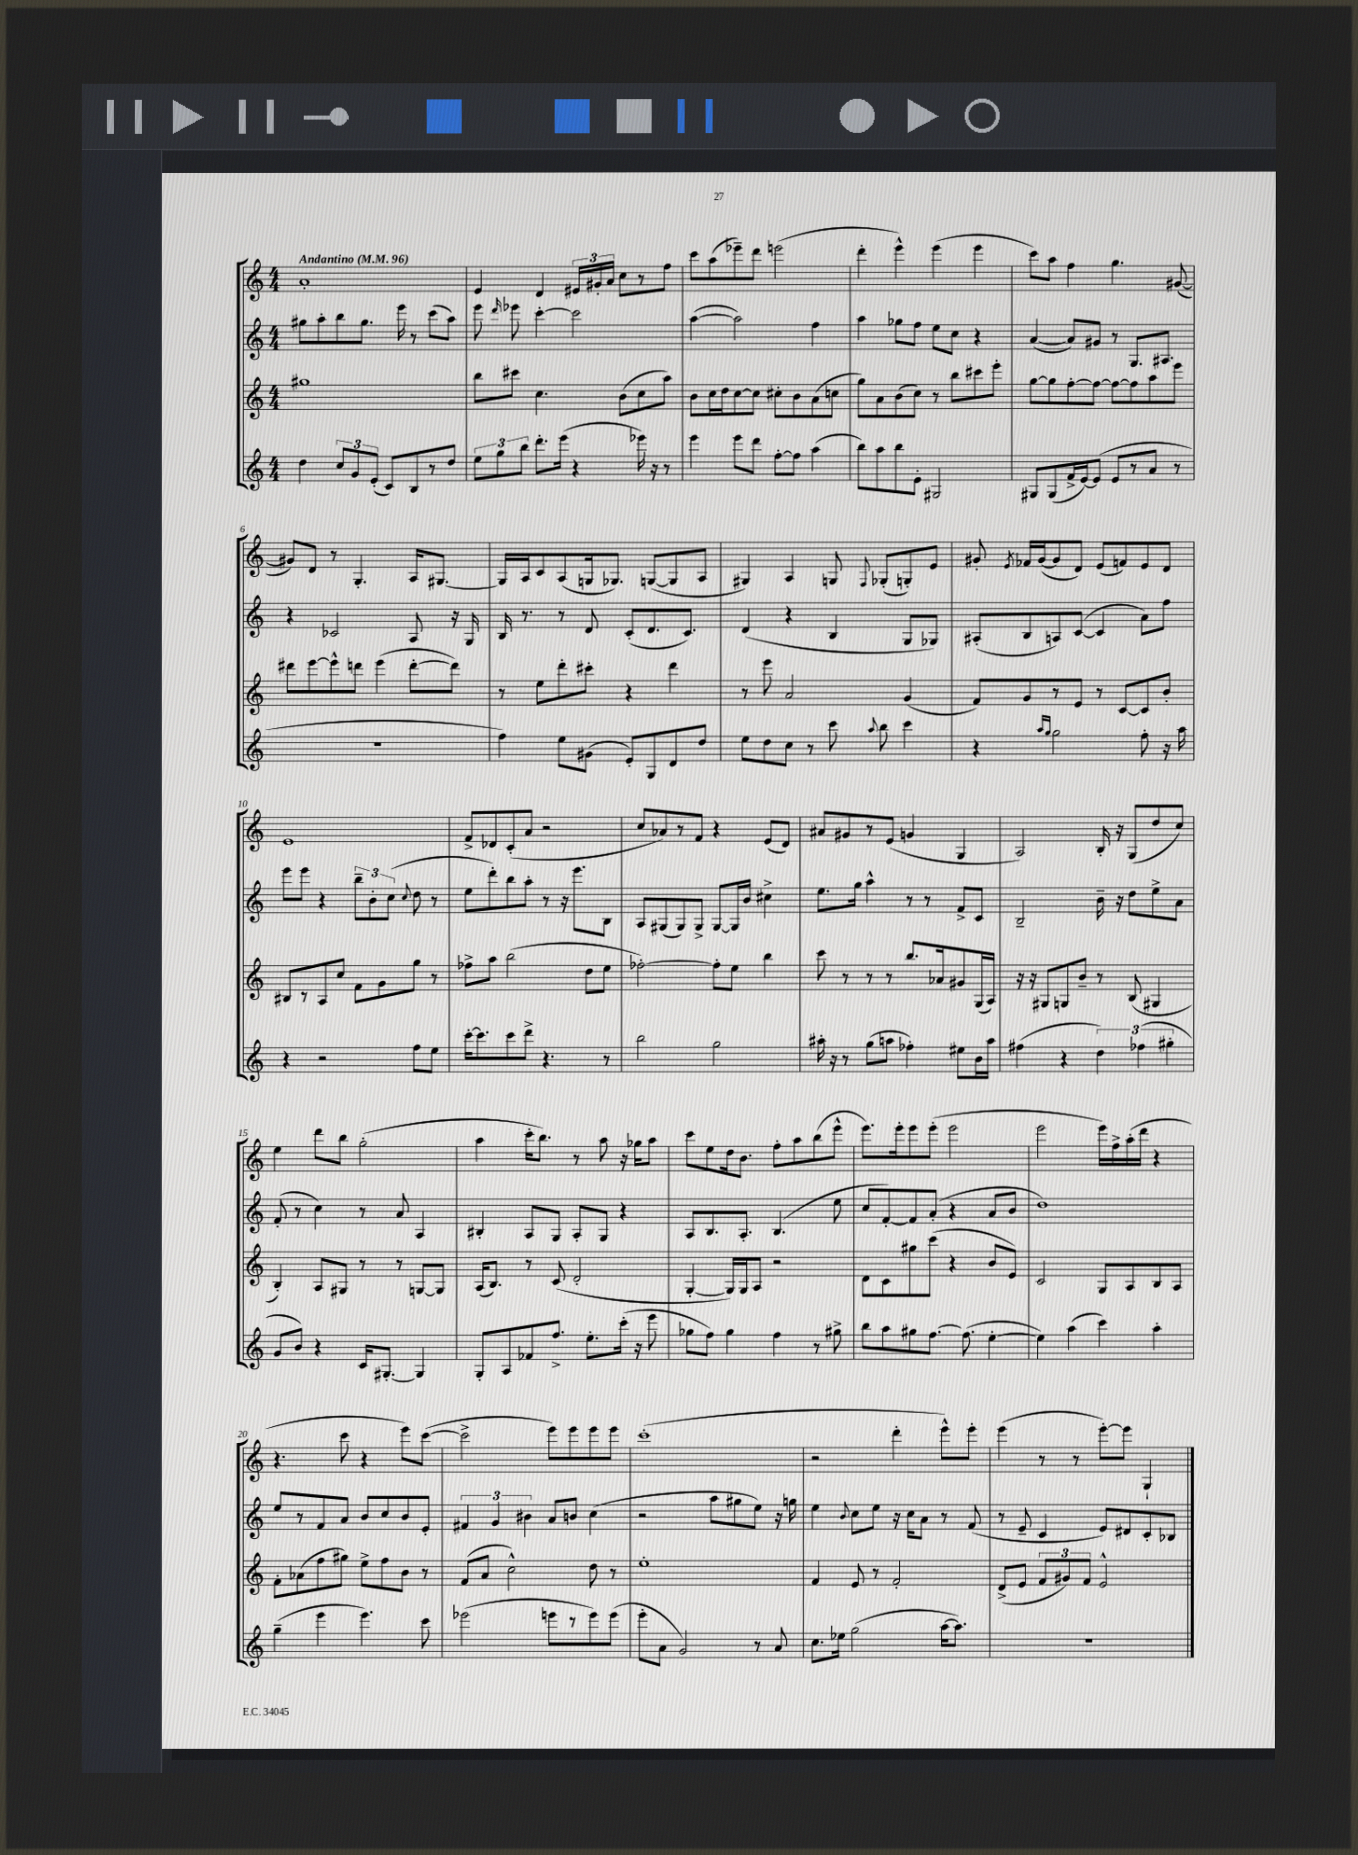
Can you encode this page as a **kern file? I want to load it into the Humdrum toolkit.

**kern	**kern	**kern	**kern
*part4	*part3	*part2	*part1
*staff4	*staff3	*staff2	*staff1
*clefG2	*clefG2	*clefG2	*clefG2
*k[]	*k[]	*k[]	*k[]
*M4/4	*M4/4	*M4/4	*M4/4
*MM96	*MM96	*MM96	*MM96
=1	=1	=1	=1
!	!	!	!LO:TX:a:B:t=Andantino
4dd\	1gg#X	8gg#X\L	1a'
.	.	8aa'\	.
12cc/L	.	8bb\	.
12g/	.	.	.
.	.	8.gg#\J	.
(12e'/J	.	.	.
8c/L)	.	.	.
.	.	16eee\	.
8B/	.	8r	.
8r	.	(8ccc\L	.
8dd/J	.	8aa\J)	.
=2	=2	=2	=2
12ee\L	8bb\L	8eee\	4e/
12gg\	.	.	.
.	.	16qqddd/	.
.	8ccc#X\J	8eee-X\	.
12bb\J	.	.	.
8.ddd'\L	4.cc\	[4ccc'\	4d/
(16eee\Jk	.	.	.
4r	.	2ccc\]	24e#X/LL
.	.	.	24g#X'/
.	.	.	24a/JJ
.	(8b\L	.	8cc\L
16eee-X\)	8cc\	.	8r
16r	.	.	.
8r	8aa\J)	.	8ff\J
=3	=3	=3	=3
4eee\	8b\L	([4aa\	8ccc\L
.	16cc\L	.	(8aa\
.	16dd\J	.	.
8eee\L	[8cc\	2aa\])	8eee-X~\)
8ddd\J	8cc\J]	.	8ddd\J
[8ff'\L	8cc#X'\L	.	(2eeen\
8ff\J]	8b\	.	.
(4aa\	(8a\	4ff\	.
.	8ccn\J	.	.
=4	=4	=4	=4
8bb\L)	8gg\L)	4aa\	4ddd'\
8aa\	8a\	.	.
8bb\	(8b\	8gg-X\L	4eee^^\)
8e'\J	8cc\J)	8ff\J	.
2G#X/	8r	8ee\L	(4eee\
.	8bb\L	8cc\J	.
.	8ccc#X\	4r	4eee\
.	8eee'\J	.	.
=5	=5	=5	=5
8G#X/L	[8gg\L	([4a/	8ccc\L)
(8G#/	8gg\]	.	8aa\J
16f^/L	[8ff'\	8a/L])	4ff\
[16e/J)	.	.	.
(8e/J]	8ff\J_	8g#X/J	.
8e/L	8ff\L_	8r	4.gg\
8r	8ff\]	8.G/L	.
8a/J	8aa\	.	.
.	.	8.A#X/J	.
8r	8eee\J	.	([8g#X/
!!LO:LB:g=z
=6	=6	=6	=6
1r	8ddd#X\L	4r	8g#X/L])
.	[8eee\	.	8d/J
.	8eee^^\]	2c-X/	8r
.	8dddn\J	.	4.G'/
.	(4eee\	.	.
.	[8ddd'\L	8A/	16A/KL
.	.	.	[8.G#X/J
.	8ddd\J])	16r	.
.	.	16G/	.
=7	=7	=7	=7
4ff\)	8r	16B/	16G#/LL]
.	.	8.r	16A/J
.	8ee\L	.	8c/
8ee\L	8ddd'\	8r	(8A/
(8g#X\J	8ccc#X'\J	8d/	16Gn/k
.	.	.	8.G-X/J)
8e'/L)	4r	(8c'/L	.
8G/	.	8.d/	([8Gn/L
8d/	4ddd\	.	8G/]
.	.	8.c/J)	.
8dd/J	.	.	8A/J
=8	=8	=8	=8
8ee\L	8r	(4d/	4G#X/)
8dd\	8eee\	.	.
8cc\J	2a/	4r	4A/
8r	.	.	.
8ccc\	.	4B/	8Gn/
8qqaa/	.	.	8qqF/
8bb\	.	.	(8G-X'/L
4ccc\	(4g/	8G/L	8Gn'/)
.	.	8G-X/J)	8e/J
=9	=9	=9	=9
4r	8f/L)	(8A#X'/L	8g#X'/
.	.	.	8qe/
.	8g/	8B/	16f-X/LL
.	.	.	([16g#/J
16qqaa/LL	.	.	.
16qqgg/JJ	.	.	.
2gg\	8r	8An/)	8g#/]
.	8e/J	([8c/J	8d/J)
.	8r	4c/]	(8e/L
.	[8c/L	.	8fn/)
8ff'\	8c/]	8a\L)	8e/
16r	8b'/J	8ff\J	8d/J
16aa\	.	.	.
!!LO:LB:g=z
=10	=10	=10	=10
4r	8B#X/L	8eee\L	1e
.	8r	8eee\J	.
2r	8A/	4r	.
.	8cc/J	.	.
.	8f\L	12bb~\L	.
.	.	12b'\	.
.	8g\	.	.
.	.	(12cc\J	.
.	.	8qqcc/	.
8ff\L	8gg\J	8dd\	.
8ee\J	8r	8r	.
=11	=11	=11	=11
[16ccc'\KL	8ff-X^\L	8ee\L	8f^/L
8.ccc\]	.	.	.
.	8aa\J	8ddd'\)	8d-X/
8ccc\	(2bb\	8bb\	(8c'/
8ddd^\J	.	8aa'\J	8a/J
4.r	.	8r	2r
.	.	16r	.
.	.	8.eee\L	.
.	8dd\L	.	.
8r	8ee\J	8B\J	.
=12	=12	=12	=12
2bb\	[2ff-X'\)	8A/L	8cc/L
.	.	(8G#X/	8a-X/)
.	.	8G#/)	8r
.	.	8G#^/J	8f/J
2gg\	8ff-'\L]	[8G#/L	4r
.	8ee\J	16G#/L]	.
.	.	16b/JJ	.
.	4bb\	4cc#X^\	(8e/L
.	.	.	8d/J)
=13	=13	=13	=13
16aa#X'\	8ccc\	8.ee\L	8a#X/L
16r	.	.	.
8r	8r	.	8g#X/
.	.	16gg\Jk	.
(8gg\L	8r	4aa^^\	8r
8aan\J	8r	.	(8e/J
4ff-X'\)	8.bb/L	8r	4gn/
.	.	8r	.
.	16a-X/k	.	.
8ee#X\L	8g#X/	8f^/L	4G/
16b\L	(16G/L	8c/J	.
16aa\JJ	16A/JJ)	.	.
=14	=14	=14	=14
(4ff#X\	16r	2B~/	2A/)
.	16r	.	.
.	8G#X/L	.	.
4r	8Gn/	.	.
.	8b~/J	.	.
6dd\)	8r	16b~\	16B'/
.	.	16r	16r
.	(8B/	8dd\L	(8G/L
(6ff-X\	.	.	.
.	4G#X/	8ee^\	8dd/
6gg#X'\	.	.	.
.	.	8a\J	8cc/J)
!!LO:LB:g=z
=15	=15	=15	=15
8g/L	4B'/)	(8f'/	4ee\
8b/J)	.	8r	.
4r	8A/L	4cc\)	8ddd\L
.	8G#X/J	.	8bb\J
16c/KL	8r	8r	(2gg'\
[8.G#X'/J	.	.	.
.	8r	8a/	.
4G#/]	[8Gn/L	4A/	.
.	8G/J]	.	.
=16	=16	=16	=16
8G'/L	(16A/KL	4B#X'/	4aa\
.	8.B/J)	.	.
8A/	.	.	.
8f-X/	8r	8A/L	16ccc'\KL
.	.	.	8.bb\J)
8.ff^/J	(8c/	8G/J	.
.	2d'/	8A'/L	8r
8.ee'\L	.	.	.
.	.	8G/J	8aa\
(16ccc'\Jk	.	4r	16r
16r	.	.	16gg-X\KL
8eee\	.	.	8aa\J
=17	=17	=17	=17
8gg-X\L	[4G'/	8A/L	8ccc\L
8ff\J)	.	8.B/	8ee\
4gg-\	16G/LL])	.	16dd\k
.	16G/J	8.A'/J	8.b\J
.	8A/J	.	.
4ff\	2r	(4.B/	8ff'\L
.	.	.	8aa\
8r	.	.	(8bb\
8gg#X^\	.	8ee\	8eee^^\J
=18	=18	=18	=18
8bb\L	8d\L	8cc/L	8.eee\L)
8aa\	8c\	[8f'/)	.
.	.	.	16eee'\k
8gg#X\	8gg#X\	8f/]	8eee\
[8.ff\J	(8ccc\J	(8a'/J	(8eee'\J
.	4r	4r	2eee\
(8.ff\]	.	.	.
[4ee'\	8b/L	8a/L	.
.	8e/J)	8b/J	.
=19	=19	=19	=19
4ee\])	2c/	1dd)	2eee\
(4aa\	.	.	.
4ccc\)	8G/L	.	16eee\LL)
.	.	.	16ff^\
.	8A/	.	(16aa'\
.	.	.	16ddd\JJ
4aa'\	8B/	.	4r
.	8A/J	.	.
!!LO:LB:g=z
=20	=20	=20	=20
(4gg~\	8f'\L	8ee/L	4.r
.	(8a-X\	8r	.
4eee\	8ff\	8f/	.
.	8gg#X\J)	8a/J	8ccc\
4.eee\)	8ee^\L	8b/L	4r
.	8ff\	8cc/	.
.	8b\J	8b/	8eee\L)
8ccc\	8r	8e'/J	([8ccc\J
=21	=21	=21	=21
(2eee-X\	(8f/L	6f#X/	2ccc^\]
.	8a/J	.	.
.	.	6g/	.
.	2cc^^\)	.	.
.	.	6b#X\	.
8eeen\L	.	8a/L	8eee\L)
8r	.	8bn/J	8eee\
8eee\)	8dd\	(4cc\	8eee\
(8eee\J	8r	.	8eee\J
=22	=22	=22	=22
8eee'\L	1ee'	2r	(1ccc'
8a\J	.	.	.
2g/)	.	.	.
.	.	8aa\L	.
.	.	8gg#X\	.
8r	.	8ee\J)	.
8a/	.	16r	.
.	.	16ggn\	.
=23	=23	=23	=23
8.cc\L	4f/	4ee\	2r
16ee-X\Jk	.	.	.
.	.	8qqb/	.
(2gg\	8e/	8cc\L	.
.	8r	8ee\J	.
.	2f'/	16r	4ddd'\
.	.	16cc\KL	.
.	.	8a\J	.
[16aa\KL	.	8r	8eee^^\L)
8.aa\J])	.	.	.
.	.	(8f/	8eee'\J
=24	=24	=24	=24
1r	(8d^/L	8r	(4eee\
.	8e/J	8e~/	.
.	12f/L	4c/	8r
.	12g#X/)	.	.
.	.	.	8r
.	12f/J	.	.
.	2e^^/	8e/L)	[8eee'\L)
.	.	8d#X/	8eee\J]
.	.	8c'/	4G`/
.	.	8B-X/J	.
==	==	==	==
*-	*-	*-	*-
